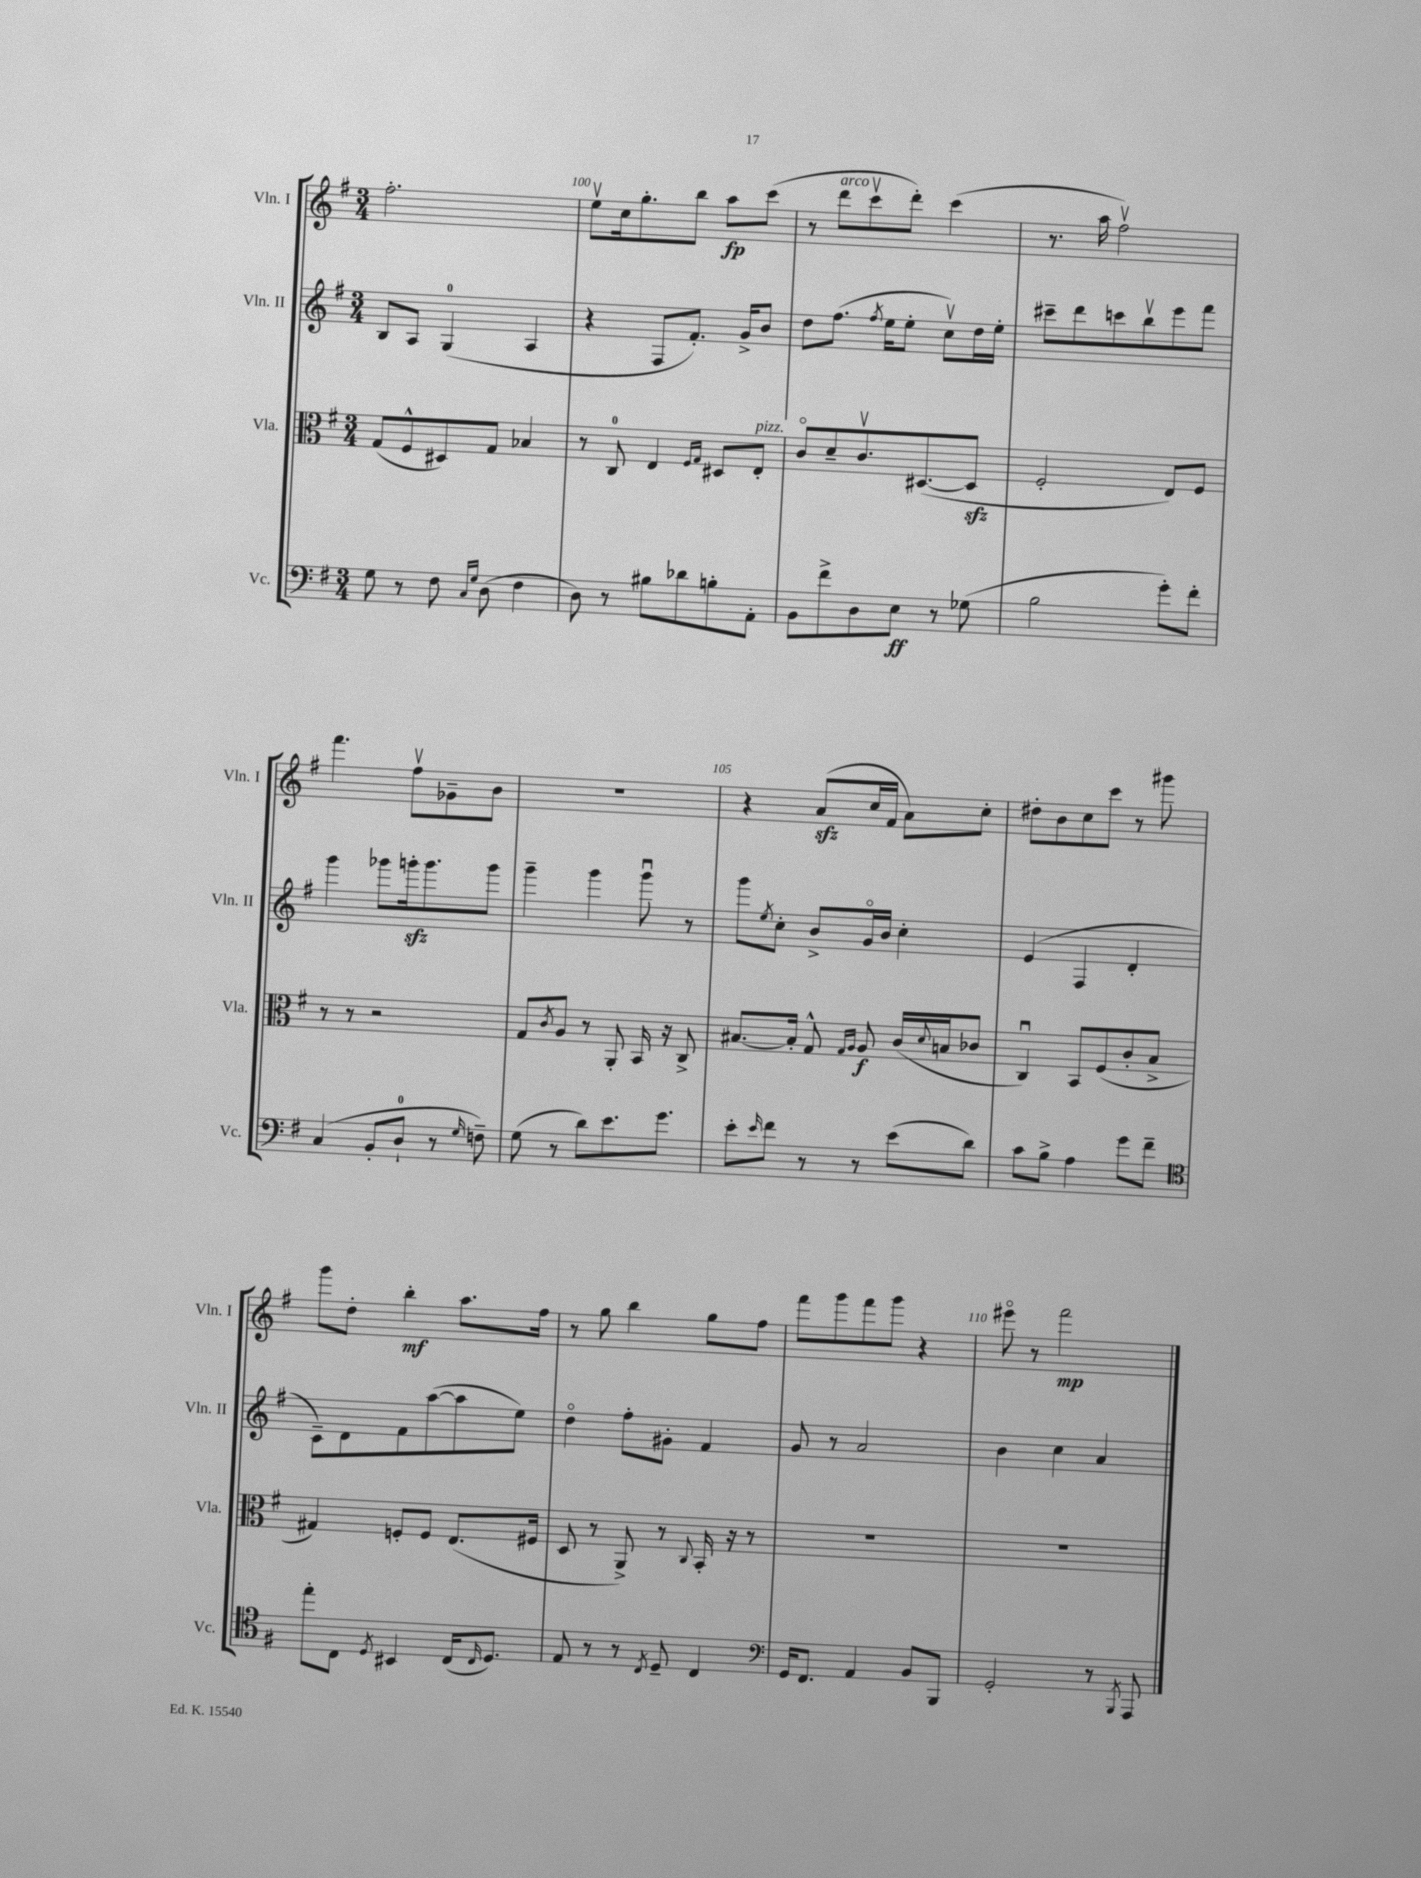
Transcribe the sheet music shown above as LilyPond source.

<<
\new StaffGroup <<
\new Staff = "s0" \with { instrumentName = "Vln. I" shortInstrumentName = "Vln. I" } {
    \clef treble \key g \major \numericTimeSignature \time 3/4
    fis''2.-. |
    e''8\upbow c''16 g''8.-. b''8 a''8\fp c'''8( |
    r8 d'''8^\markup { \italic "arco" } c'''8\upbow d'''8-.) c'''4( |
    r8. a''16 fis''2\upbow) |
    fis'''4. fis''8\upbow ges'8-- b'8 |
    R2. |
    r4 a'8\sfz( c''16 fis'16 a'8) c''8-. |
    dis''8-. b'8 c''8 c'''8 r8 gis'''8 |
    g'''8 d''8-. b''4-.\mf a''8. fis''16 |
    r8 g''8 b''4 g''8 fis''8 |
    fis'''8 g'''8 fis'''8 g'''8 r4 |
    eis'''8\flageolet r8 fis'''2\mp \bar "|." |
}
\new Staff = "s1" \with { instrumentName = "Vln. II" shortInstrumentName = "Vln. II" } {
    \clef treble \key g \major \numericTimeSignature \time 3/4
    b8 a8 g4-0( a4 |
    r4 fis8 fis'8.-.) g'16-> b'8 |
    d''8 fis''8.( \acciaccatura { fis''8 } e''16 e''8-. c''8\upbow) d''16 e''16-. |
    cis'''8-- d'''8 c'''8 b''8\upbow e'''8 fis'''8 |
    g'''4 ges'''8 g'''16-.\sfz g'''8. g'''8 |
    g'''4-- g'''4 g'''8\downbow r8 |
    g'''8 \acciaccatura { e''8 } c''8-. b'8-> g'16\flageolet b'16 c''4-. |
    e'4( fis4 d'4-. |
    c'8--) d'8 fis'8 a''8~( a''8 e''8) |
    d''4\flageolet fis''8-. gis'8-. fis'4 |
    g'8 r8 a'2 |
    b'4 c''4 a'4 \bar "|." |
}
\new Staff = "s2" \with { instrumentName = "Vla." shortInstrumentName = "Vla." } {
    \clef alto \key g \major \numericTimeSignature \time 3/4
    g8( fis8-^ dis8) g8 bes4 |
    r8 c8-0 e4 \grace { fis16 g16 } dis8 e8-.^\markup { \italic "pizz." } |
    c'8\flageolet d'8-- c'8.\upbow dis8.~( dis8\sfz |
    fis2-. e8) fis8 |
    r8 r8 r2 |
    g8 \acciaccatura { c'8 } a8 r8 a,8-. b,16 r16 c8-> |
    bis8.~ bis16-. g8-^ \grace { g16 a16 } a8\f c'16( \appoggiatura { d'8 } b16 ces'8 |
    c4\downbow) b,8 fis8( c'8-. b8-> |
    gis4) f8-. f8 e8.( fis16 |
    d8 r8 a,8->) r8 \appoggiatura { c8 } b,16-. r16 r8 |
    R2. |
    R2. \bar "|." |
}
\new Staff = "s3" \with { instrumentName = "Vc." shortInstrumentName = "Vc." } {
    \clef bass \key g \major \numericTimeSignature \time 3/4
    g8 r8 fis8 \grace { c16 g16 } d8( fis4 |
    d8) r8 bis8 des'8 b8-. a,8-. |
    b,8 fis'8-> d8 e8\ff r8 ges8( |
    b2 g'8-.) fis'8-. |
    c4( b,8-. d8-0-! r8 \grace { g16 } f8--) |
    g8( r8 d'8) e'8. g'8. |
    e'8-. \grace { e'16 } fis'8 r8 r8 e'8( d'8) |
    c'8 b8-> a4 g'8 fis'8-- |
    \clef tenor e''8-. c8 \acciaccatura { d8 } bis,4 c16( \grace { c16 } d8.) |
    e8 r8 r8 \acciaccatura { c8 } d8-- c4 |
    \clef bass g,16 fis,8. a,4 b,8 b,,8 |
    g,2-. r8 \acciaccatura { b,,8 } a,,8 \bar "|." |
}
>>
>>
\layout { \context { \Score currentBarNumber = #99 \override BarNumber.break-visibility = ##(#f #t #t) barNumberVisibility = #(every-nth-bar-number-visible 5) } }
